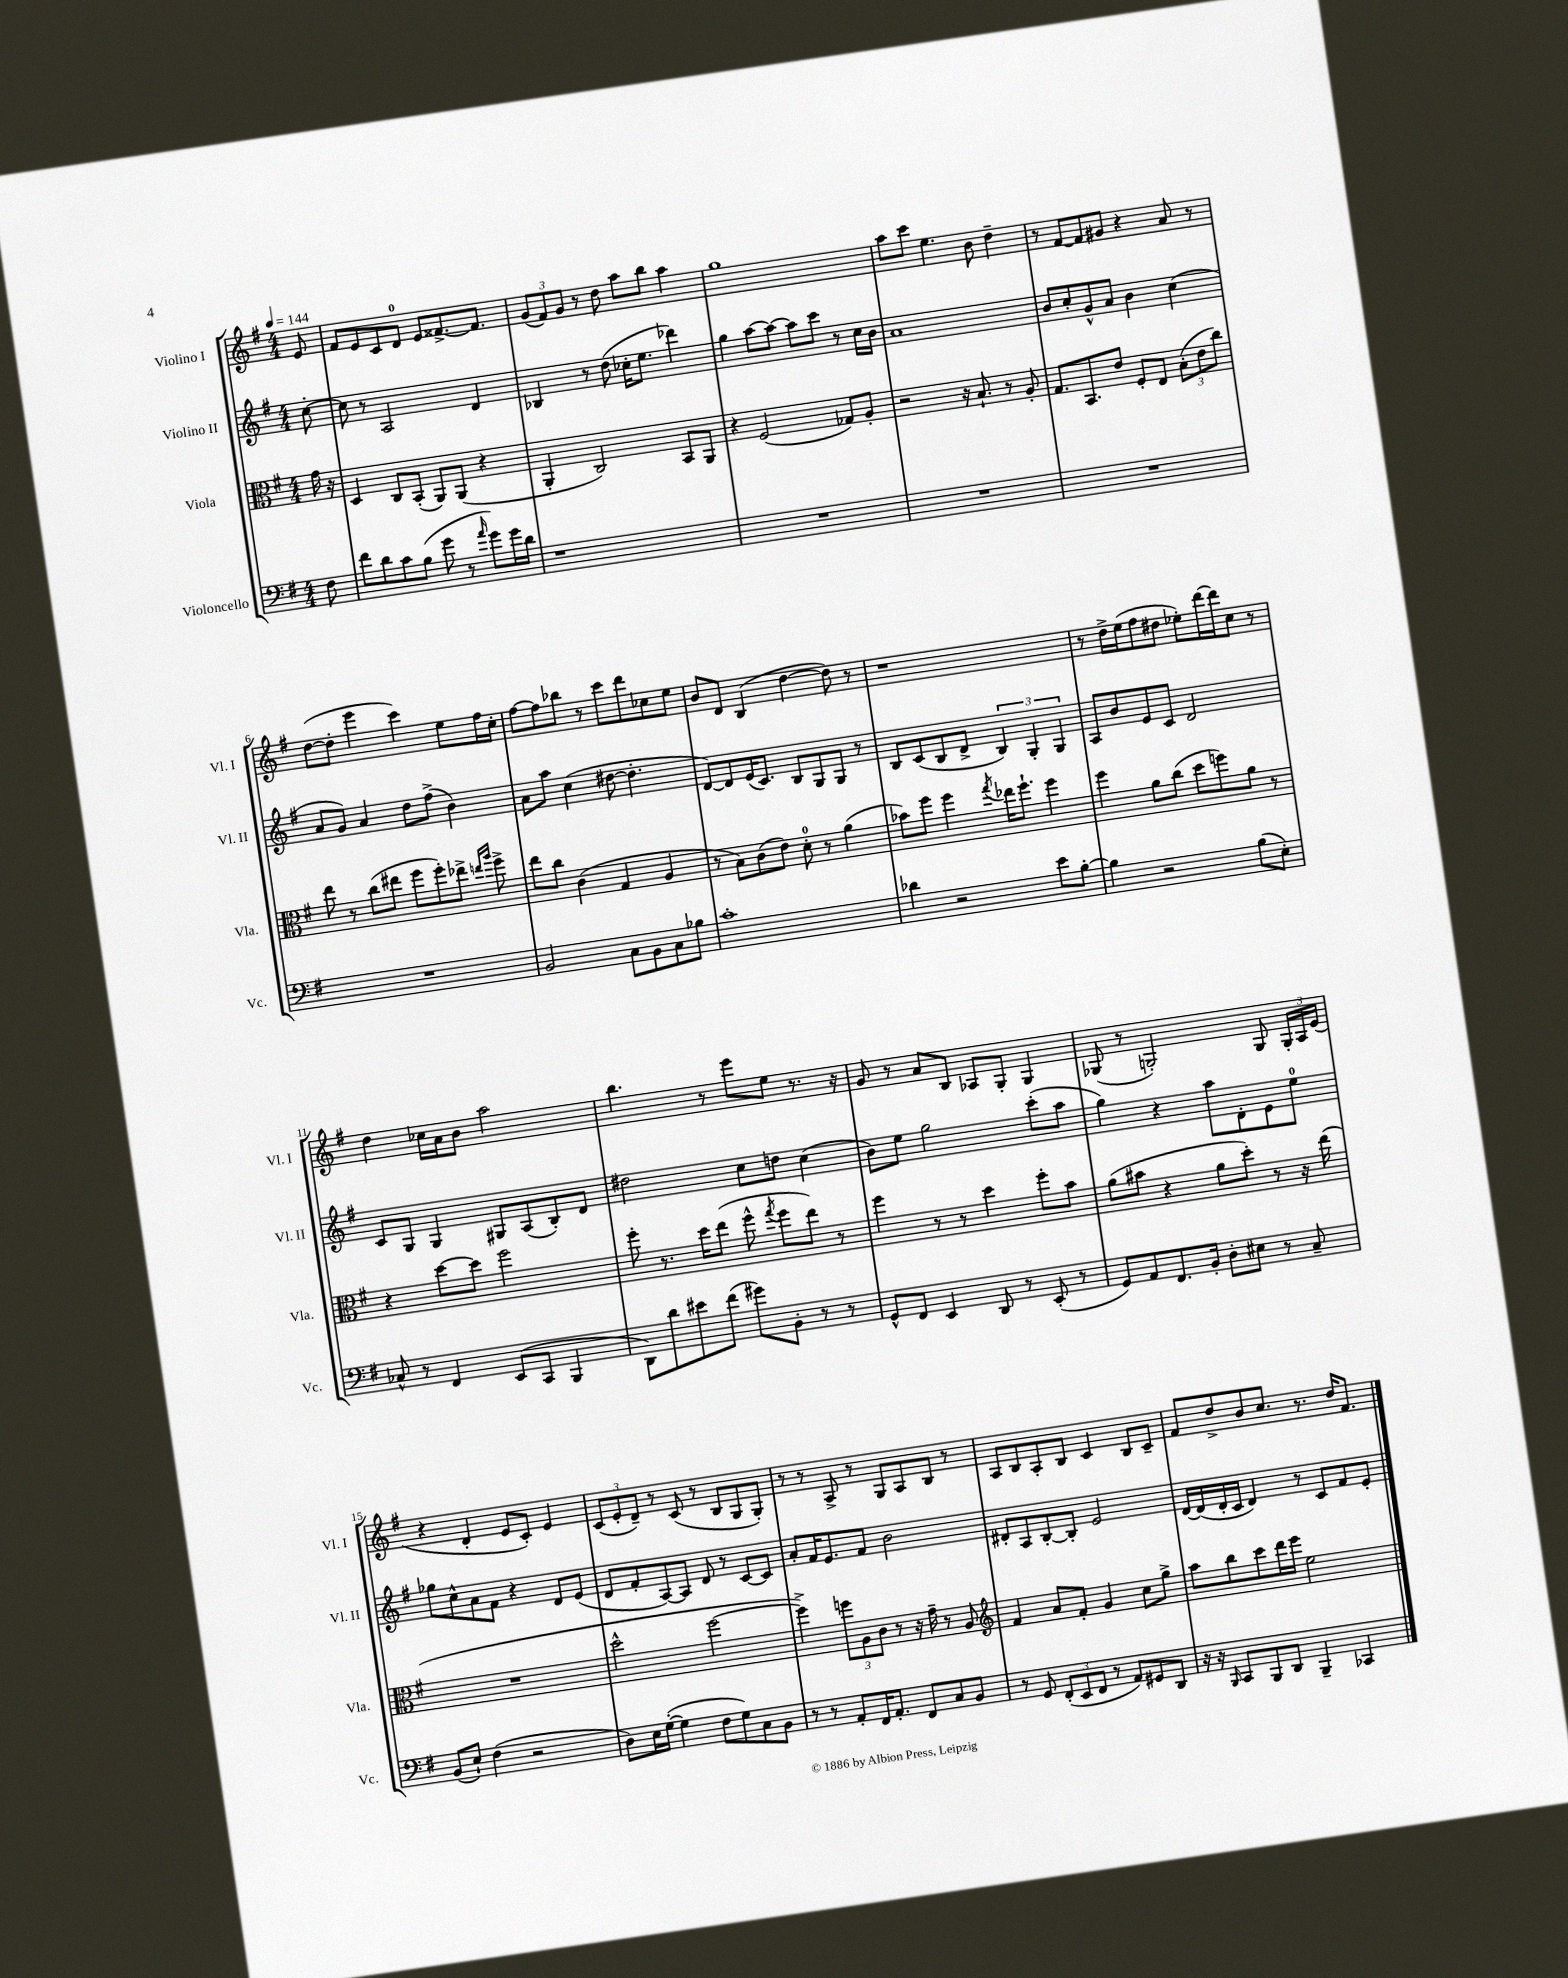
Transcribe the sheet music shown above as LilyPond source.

<<
\new StaffGroup <<
\new Staff = "s0" \with { instrumentName = "Violino I" shortInstrumentName = "Vl. I" } {
    \clef treble \key g \major \numericTimeSignature \time 4/4 \partial 8 \tempo 4 = 144
    \autoBeamOff e'8 |
    fis'8[ e'8 c'8 d'8]-0 e'8[ fisis'8.~-> fisis'8.] |
    \tuplet 3/2 { g'8[( fis'8) g'8] } r8 d''8 a''8[ b''8] a''4 |
    g''1 |
    a''8[ c'''8] e''4. b'8 d''4-- |
    r8 fis'8[~ fis'8 gis'8] r4 a'8 r8 |
    d''8[~( d''8]-. e'''4 c'''4) e''8[ fis''16 c''16]-. |
    fis''8[~ fis''8 bes''8] r8 c'''8[ d'''8 ces''8 e''8] |
    b'8[ d'8] b4( d''4~ d''8) r8 |
    r1 |
    r8 d''16[-> e''16( fis''8 dis''8] ees''8[-.) d'''16~ d'''16 c''8] r8 |
    d''4 ces''16[ a'16 b'8] a''2 |
    b''4. r8 e'''8[ e''8] r8. r16 |
    g'8 r8 a'8[ b8] aes8[ g8]-. g4 |
    ges8( r8 g2-.) g8 \tuplet 3/2 { g16[-. a16 e'16]( } |
    r4 d'4-. e'8[ c'8]-.) e'4 |
    \tuplet 3/2 { c'8[( e'8-. d'8]--) } r8 c'8( r8 b8[ g8 g8]-.) |
    r8 r8 a8-> r8 g8[ a8 b8] r8 |
    a8[ b8 a8-. b8] c'4 b8[ c'8]-- |
    fis'8[ d''8-> b'8 c''8.] r8. d''16[ fis'8.] \bar "|." |
}
\new Staff = "s1" \with { instrumentName = "Violino II" shortInstrumentName = "Vl. II" } {
    \clef treble \key g \major \numericTimeSignature \time 4/4 \partial 8
    \autoBeamOff c''8~-. |
    c''8 r8 a2 d'4 |
    bes4 r8 d''8( ces''16[-. e''8.] des'''4) |
    g''4 a''8[~ a''8]~ a''8[ c'''8] r8 c''16[ b'16] |
    a'1 |
    b'8[ c''8-. g'8-^ a'8] b'4 c''4( |
    a'8[ g'8]) a'4 d''8[ fis''8]->( b'4) |
    a'8[ a''8] c''4( dis''8~ dis''4.-. |
    d'8[~) d'8 e'16( c'8.]) b8[ g8 g8] r8 |
    b8[ c'8( b8 d'8]-> \tuplet 3/2 { b4) g4-. g4 } |
    a8[ b'8 e'8 c'8] d'2 |
    c'8[ g8] g4 gis8[ a8( b8-.) d'8] |
    dis''2 c''8[ d''8] c''4( |
    b'8[) e''8] g''2 c'''8[-.( a''8] |
    g''4) r4 a''8[ d'8-. e'8 e''8]-0 |
    ges''8[ c''8-^ a'8 fis'8] r4 d'8[ e'8]( |
    d'8[ fis'8-. a8~) a8] d'8 r8 c'8[~ c'8] |
    a'8[-. fis'16 e'8. fis'8] b'2 |
    dis'8[-. a8 b8~-. b8]-. e'2 |
    d'16[~ d'16( d'16-. c'16] d'4) r8 c'8[ fis'8 e'8]-. \bar "|." |
}
\new Staff = "s2" \with { instrumentName = "Viola" shortInstrumentName = "Vla." } {
    \clef alto \key g \major \numericTimeSignature \time 4/4 \partial 8
    \autoBeamOff g'16 r16 |
    d4 c8[ b,8]-.( a,8[) a,8]( r4 |
    a,4-. c2) b,8[ a,8] |
    r4 fis2( ges8[) a8]-. |
    r2 r16 b8.-! r8 a8-. |
    g8.[ b,8. e'8] fis8[-. e8] \tuplet 3/2 { b8[-.( e'8 c''8]) } |
    e''8 r8 c''8[( eis''8] fis''8[ fis''8-.) ees''8]-> \grace { e''16[ a''16] } fis''8-> |
    e''8[ c''8] c'4( g4 a4 |
    r8 b8[) c'8( e'8]) d'8-0-. r8 a'4( |
    bes'8[) fis''8] fis''4 \acciaccatura { g''8 } ees''16[ fis''8.]-! fis''4 |
    fis''4 a'8[ c''8]( d''8[ f''8) a'8] r8 |
    r4 d''8[~ d''8] fis''2 |
    fis''8-. r8. d''16[ e''8]( fis''8-^ \acciaccatura { g''8 } fis''8[ e''8]) r8 |
    fis''4 r8 r8 d''4 fis''8[-. b'8] |
    a'8[( bis'8] r4 a'8[ d''8]-.) r8 r16 e''16( |
    R1 |
    d''2-^ fis''2~ |
    fis''4->) \tuplet 3/2 { f''8[ a8 c'8] } r8 r16 g'16-- r8 a8 |
    \clef treble fis'4 a'8[ fis'8]-. g'4 c''8[ g''8]-> |
    a''8[ b''8 c'''8 d'''16 e'''16] e''2 \bar "|." |
}
\new Staff = "s3" \with { instrumentName = "Violoncello" shortInstrumentName = "Vc." } {
    \clef bass \key g \major \numericTimeSignature \time 4/4 \partial 8
    \autoBeamOff fis8 |
    fis'8[ d'8 c'8 b8]( g'8 r8 \grace { a'16 } g'8[) g'16 d'16] |
    r1 |
    R1 |
    R1 |
    R1 |
    R1 |
    b,2 c8[ b,8 c8 bes8] |
    c'1-. |
    des'4 r2 e'8[ b8]~-. |
    b4 r2 b8[( e8]-.) |
    ces8-^ r8 fis,4 e,8[( c,8] b,,4 |
    d,8[) d'8 eis'8 fis'8]( gis'8[) b,8]-. r8 r8 |
    g,8[-^ fis,8] e,4 d,8 r8 e,8-.( r8 |
    g,8[) a,8 fis,8. b,16]-. d8[-. eis8] r8 c8-- |
    b,8[( e8]-!) fis4( r2 |
    d8[) e16 g16]~-.( g4 fis8[ g8) c8 b,8] |
    r8 r8 a,8[-. fis,16 a,8.]-. fis,8[ c8 b,8] |
    r8 g,8 \tuplet 3/2 { fis,8[-.( e,8 fis,8] } r8 a,8[) gis,8 d,8] |
    r16 r16 \grace { b,,16 } c,8[ b,,8 d,8] b,,4-- ces,4 \bar "|." |
}
>>
>>
